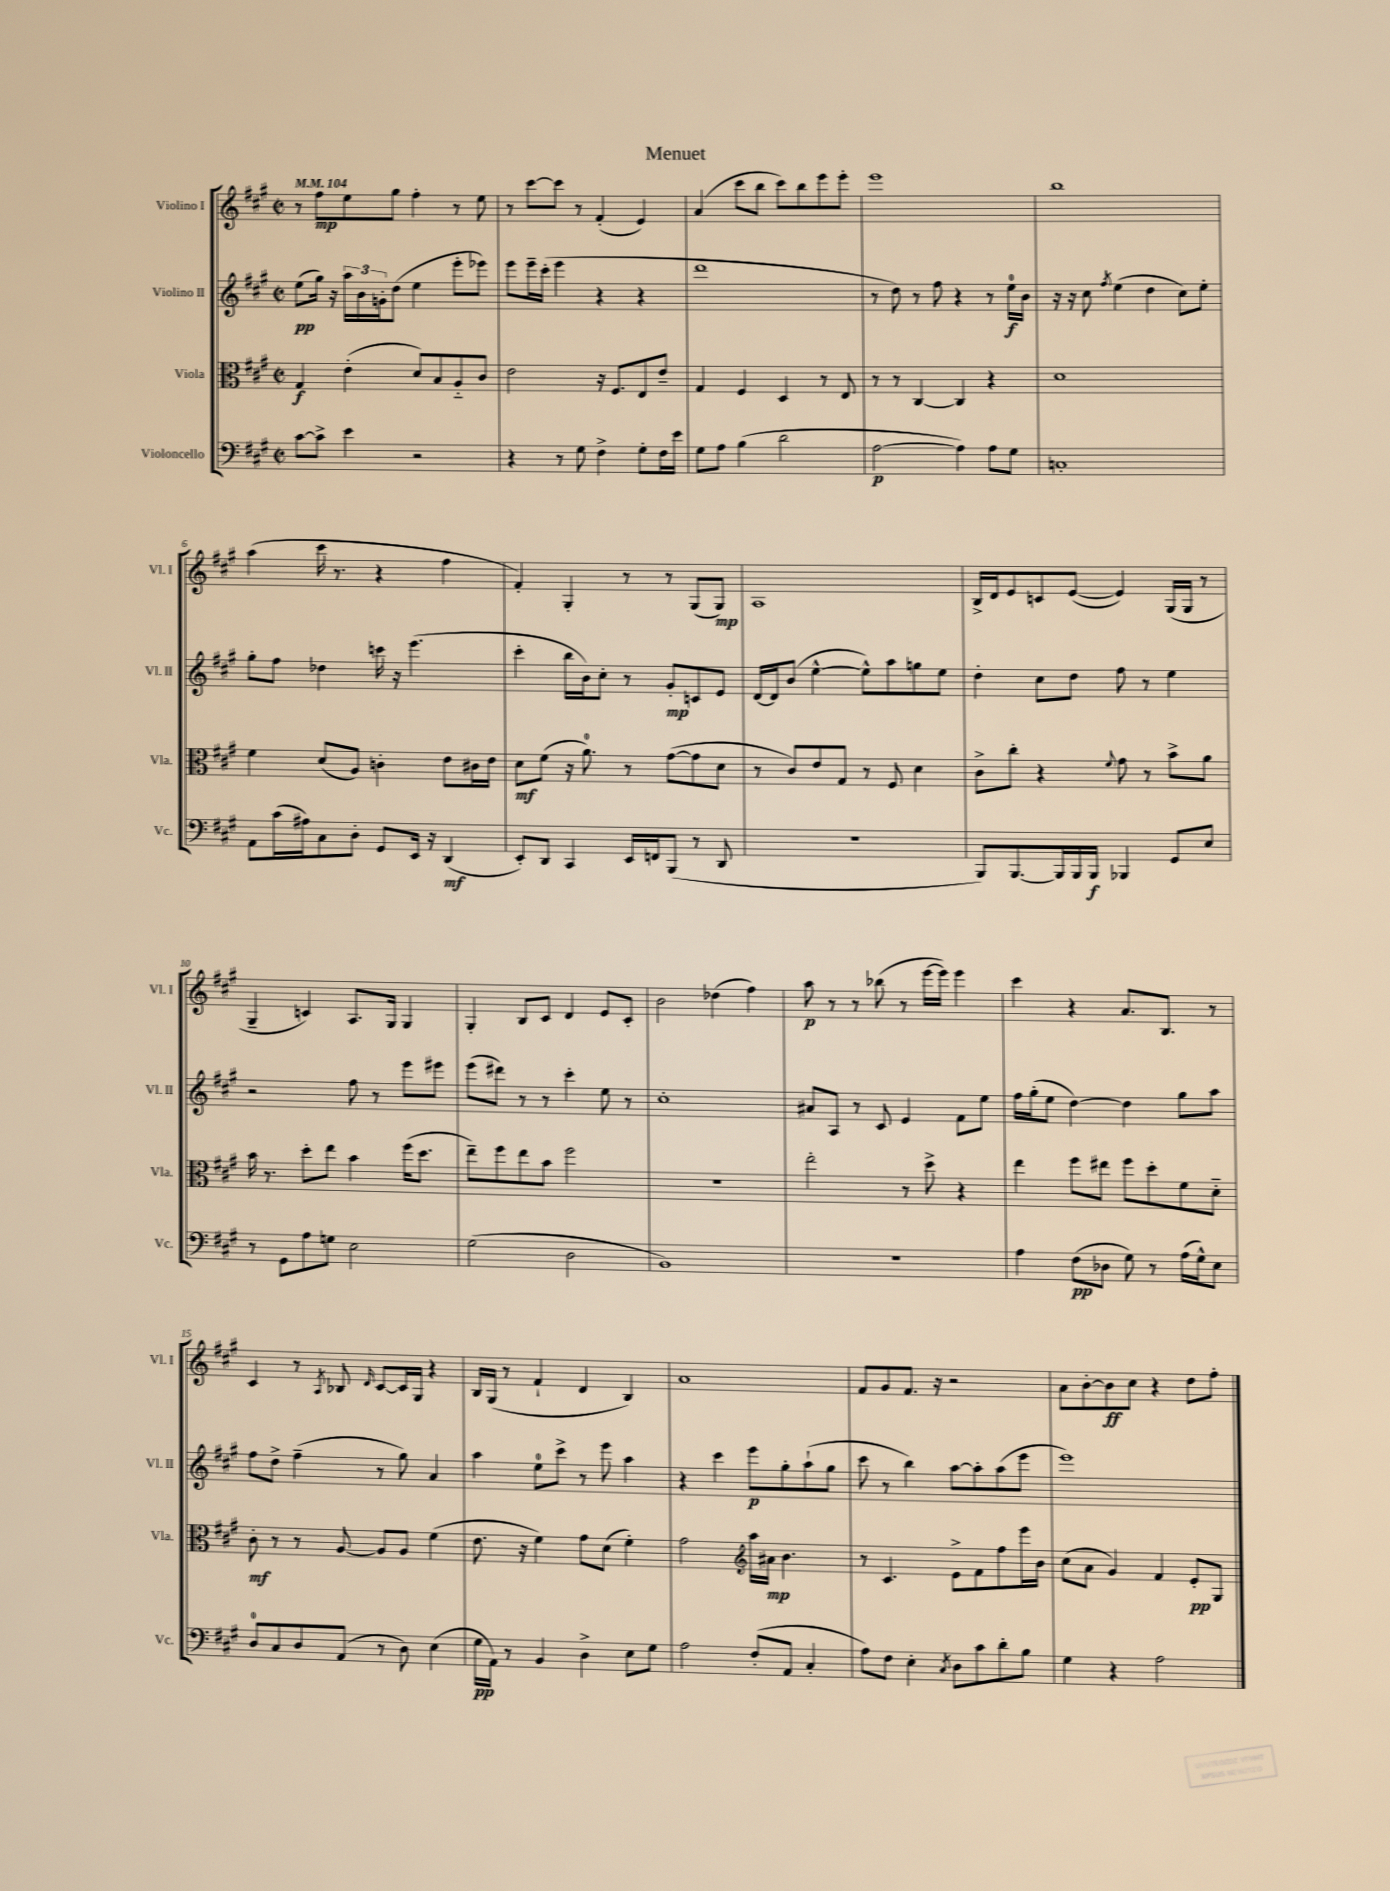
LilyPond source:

\header { title = "Menuet" }
<<
\new StaffGroup <<
\new Staff = "s0" \with { instrumentName = "Violino I" shortInstrumentName = "Vl. I" } {
    \clef treble \key a \major \defaultTimeSignature \time 2/2 \tempo 4 = 104
    r8 fis''8\mp e''8 gis''8 fis''4-. r8 e''8 |
    r8 cis'''8~ cis'''8 r8 fis'4-.( e'4) |
    a'4( cis'''8 b''8 cis'''8) b''8 e'''8 e'''8-. |
    e'''1 |
    b''1 |
    a''4( cis'''16 r8. r4 fis''4 |
    fis'4-.) gis4-. r8 r8 gis8( gis8\mp) |
    a1 |
    b16-> d'16 e'8 c'8 e'8~( e'4) gis16( gis16 r8 |
    gis4-- c'4) a8. gis16 gis4 |
    gis4-. b8 cis'8 d'4 e'8 cis'8-. |
    b'2 des''4( fis''4) |
    a''8\p r8 r8 bes''8( r8 e'''16~ e'''16) e'''4 |
    cis'''4 r4 a'8. b8. r8 |
    cis'4 r8 \acciaccatura { a8 } bes8 \grace { d'16 } cis'8~ cis'16 gis16 r4 |
    b16 gis16( r8 fis'4-! d'4 b4) |
    a'1 |
    fis'8 gis'8 fis'8. r16 r2 |
    a'8 b'8~-. b'8\ff cis''8 r4 d''8 fis''8-. \bar "|." |
}
\new Staff = "s1" \with { instrumentName = "Violino II" shortInstrumentName = "Vl. II" } {
    \clef treble \key a \major \defaultTimeSignature \time 2/2
    e''8\pp( gis''16) r16 \tuplet 3/2 { a''16 b'16 g'16-. } d''8( e''4 e'''8-. ees'''8) |
    e'''8 e'''16-- cis'''16-.( e'''4 r4 r4 |
    d'''1 |
    r8 d''8) r8 fis''8 r4 r8 e''16-0\f b'16 |
    r16 r16 cis''8 \acciaccatura { fis''8 } e''4( d''4 cis''8) e''8-. |
    gis''8-. fis''8 des''4 c'''16 r16 e'''4.( |
    cis'''4-. b''16 b'16) cis''8-. r8 gis'8-.\mp c'8 e'8 |
    d'16~ d'16 b'8( e''4~-^ e''8-^) a''8 g''8 e''8 |
    d''4-. cis''8 d''8 fis''8 r8 e''4 |
    r2 fis''8 r8 e'''8 eis'''8 |
    e'''8( dis'''8) r8 r8 cis'''4-. e''8 r8 |
    cis''1-. |
    ais'8 a8 r8 cis'8 e'4 fis'8 e''8 |
    fis''16 gis''16-.( e''8 d''4~) d''4 gis''8 a''8 |
    fis''8 d''8-> fis''4--( r8 gis''8) a'4 |
    a''4 e''8-0 cis'''8-> r8 e'''8 a''4 |
    r4 cis'''4 e'''8\p gis''8-. a''8-!( gis''8 |
    cis'''8 r8 b''4) a''8~ a''8-. a''8( e'''8 |
    e'''1) \bar "|." |
}
\new Staff = "s2" \with { instrumentName = "Viola" shortInstrumentName = "Vla." } {
    \clef alto \key a \major \defaultTimeSignature \time 2/2
    gis4\f e'4-.( d'8) b8 a8-_ cis'8 |
    e'2 r16 fis8. e8 e'8-- |
    gis4 fis4 d4 r8 e8 |
    r8 r8 cis4~ cis4 r4 |
    d'1 |
    fis'4 d'8( a8) c'4-. e'8 cis'16 e'16 |
    d'8\mf fis'8( r16 a'8.-0) r8 gis'8~( gis'8 d'8 |
    r8 cis'8) e'8 gis8 r8 fis8 d'4 |
    cis'8-> cis''8-. r4 \appoggiatura { fis'8 } gis'8 r8 b'8-> a'8 |
    b'16 r8. d''8-. e''8 b'4 fis''16( d''8. |
    e''8--) fis''8 e''8 b'8 fis''2 |
    R1 |
    e''2-. r8 d''8-> r4 |
    e''4 fis''8 eis''8 fis''8 d''8-. fis'8 d'8-_ |
    cis'8-.\mf r8 r8 a8~ a8 a8 fis'4( |
    e'8. r16 fis'4) gis'8 d'8( fis'4-.) |
    gis'2 \clef treble a''16 ais'16\mp b'4. |
    r8 cis'4. e'8-> fis'8 fis''8 e'''16 b'16 |
    cis''8( a'8 gis'4) fis'4 e'8-.\pp gis8 \bar "|." |
}
\new Staff = "s3" \with { instrumentName = "Violoncello" shortInstrumentName = "Vc." } {
    \clef bass \key a \major \defaultTimeSignature \time 2/2
    cis'8~ cis'8-> e'4 r2 |
    r4 r8 gis8 fis4-> gis8-. fis16 e'16 |
    gis8 a8 b4( d'2 |
    a2~\p a4) a8 gis8 |
    c1-. |
    a,8 cis'16( ais16) cis8 d8-. gis,8 e,16 r16 d,4\mf( |
    e,8-.) d,8 cis,4 e,16 f,16 b,,8( r8 d,8 |
    r1 |
    b,,8) b,,8.~ b,,16 b,,16 b,,16\f bes,,4 gis,8 e8 |
    r8 gis,8 a8 g8 e2 |
    gis2( d2 |
    b,1) |
    r1 |
    a4 fis8\pp( des8 gis8) r8 a16( gis16-^) e8 |
    d8-0 cis8 d8 a,8( r8 d8) e4( |
    gis16\pp a,16) r8 b,4 d4-> e8 gis8 |
    a2 fis8-.( a,8 cis4-. |
    a8) fis8 e4-. \acciaccatura { cis8 } d8 cis'8 d'8-. b8 |
    gis4 r4 a2 \bar "|." |
}
>>
>>
